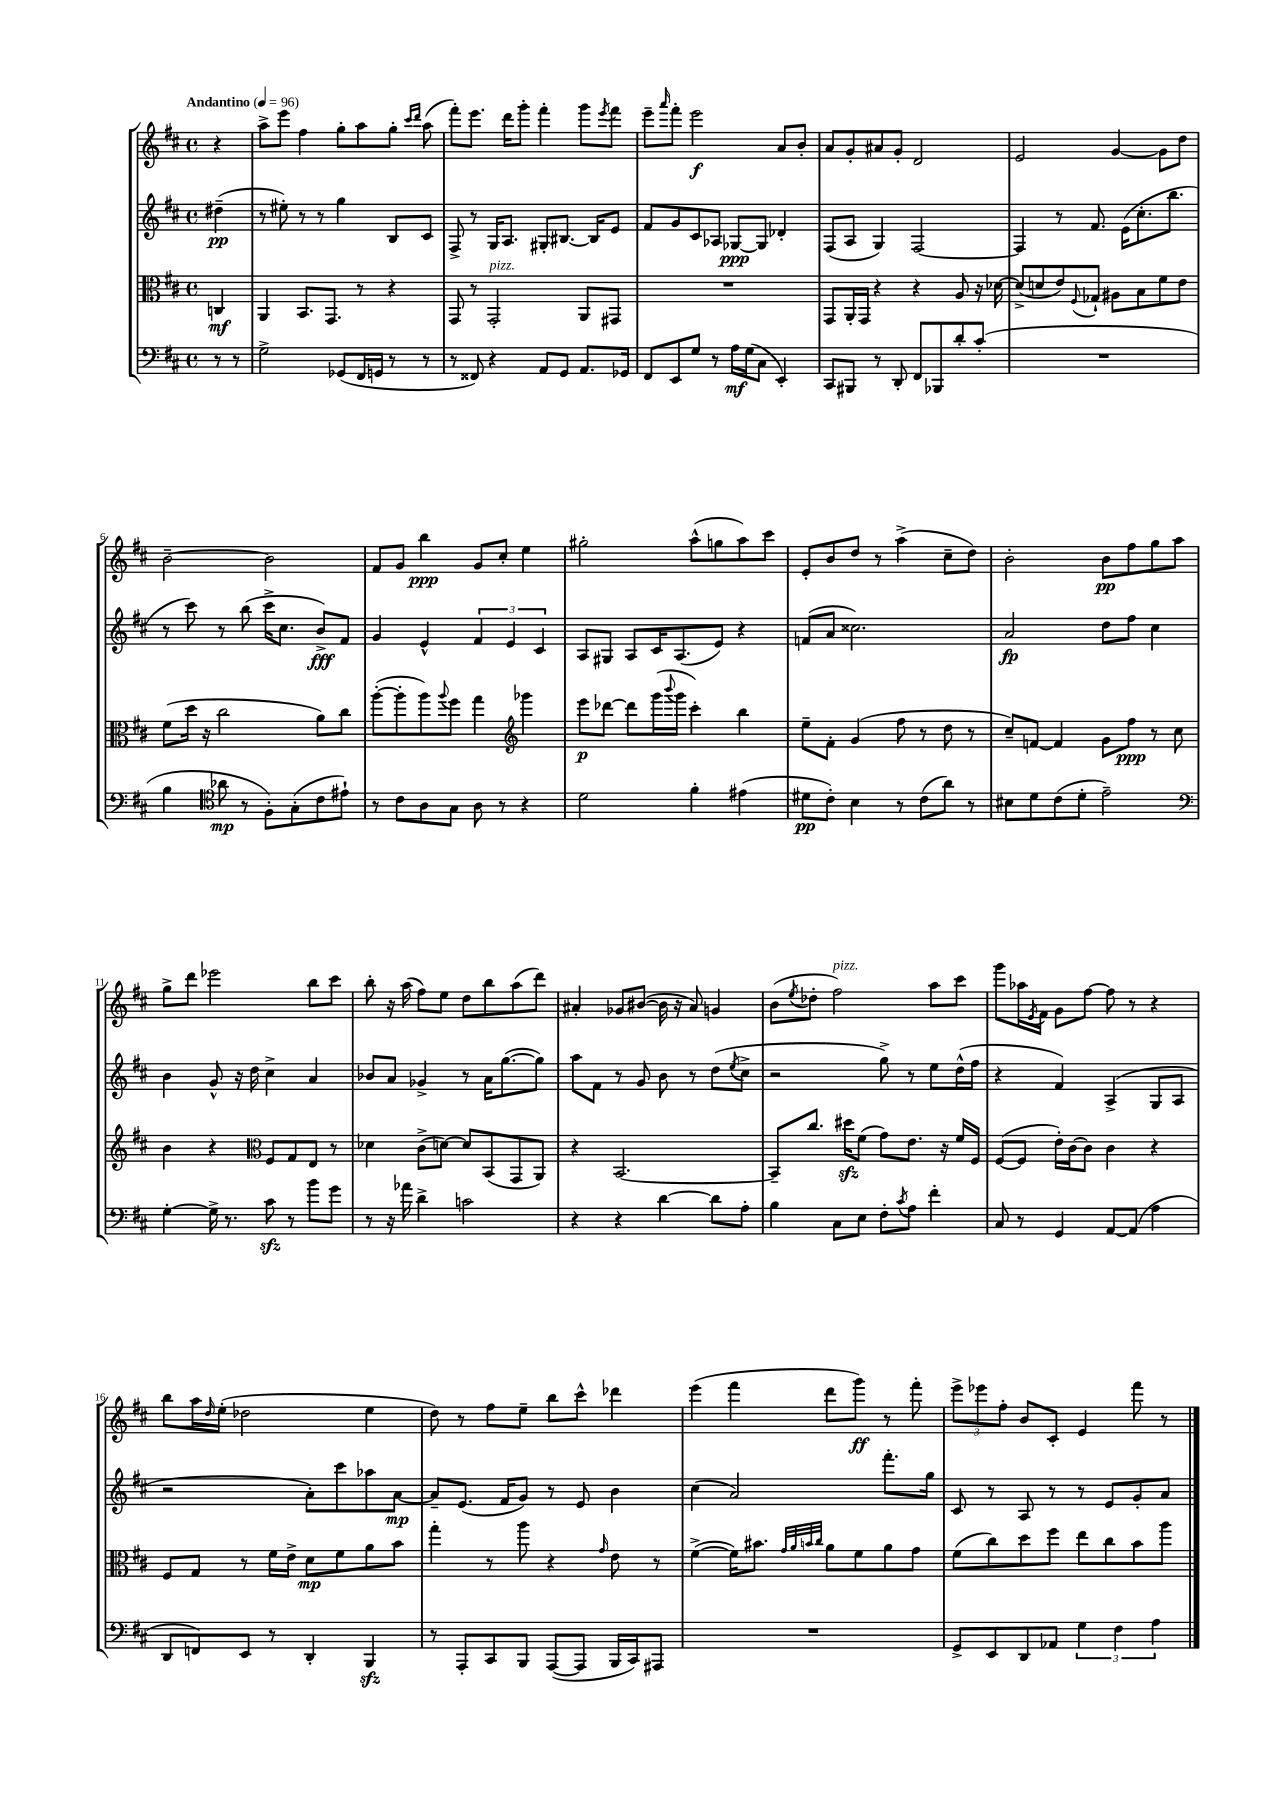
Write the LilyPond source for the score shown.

<<
\new StaffGroup <<
\new Staff = "s0" {
    \clef treble \key d \major \defaultTimeSignature \time 4/4 \partial 4 \tempo "Andantino" 4 = 96
    r4 |
    a''8-> e'''8 fis''4 g''8-. a''8 g''8-. \grace { cis'''16 d'''16 } a''8( |
    fis'''8-.) e'''8. d'''16 g'''8-. fis'''4-. g'''8 \acciaccatura { e'''8 } fis'''8 |
    e'''8-- \grace { a'''16 } fis'''8-. e'''2\f a'8 b'8-. |
    a'8 g'8-. ais'8 g'8-. d'2 |
    e'2 g'4~ g'8 d''8 |
    b'2~-- b'2 |
    fis'8 g'8 b''4\ppp g'8 cis''8-. e''4 |
    gis''2-. a''8-^( g''8 a''8) cis'''8 |
    e'8-. b'8 d''8 r8 a''4->( cis''8-- d''8) |
    b'2-. b'8\pp fis''8 g''8 a''8 |
    g''8-> d'''8 ees'''2 b''8 cis'''8 |
    b''8-. r16 a''16( fis''8) e''8 d''8 b''8 a''8( d'''8) |
    ais'4-. ges'8 bis'8~( bis'16 r16 ais'8) g'4 |
    b'8( \acciaccatura { e''8 } des''8-. fis''2^\markup { \italic "pizz." }) a''8 cis'''8 |
    g'''8 aes''16 \acciaccatura { e'8 } fis'16 g'8 fis''8~ fis''8 r8 r4 |
    b''8 a''16 \grace { d''16 } e''16-.( des''2 e''4 |
    d''8) r8 fis''8 e''8-- b''8 cis'''8-^ des'''4 |
    e'''4( fis'''4 d'''8 g'''8\ff) r8 fis'''8-. |
    \tuplet 3/2 { e'''8-> ees'''8 fis''8-. } b'8 cis'8-. e'4 fis'''8 r8 \bar "|." |
}
\new Staff = "s1" {
    \clef treble \key d \major \defaultTimeSignature \time 4/4 \partial 4
    dis''4--\pp( |
    r8 eis''8-.) r8 r8 g''4 b8 cis'8 |
    fis8-> r8 g16 a8. gis8-. bis8.~ bis16 e'8 |
    fis'8 g'8 cis'8 aes8 ges8~\ppp ges8 des'4-. |
    fis8( a8 g4) fis2~ |
    fis4 r8 fis'8. e'16( cis''8.-. b''8. |
    r8 cis'''8) r8 b''8( cis'''16-> cis''8. b'8->\fff) fis'8 |
    g'4 e'4-^ \tuplet 3/2 { fis'4 e'4 cis'4 } |
    a8 gis8 a8 cis'16 a8.( e'8) r4 |
    f'8( a'8 cisis''2.) |
    a'2\fp d''8 fis''8 cis''4 |
    b'4 g'8-^ r16 d''16 cis''4-> a'4 |
    bes'8 a'8 ges'4-> r8 a'16 g''8.~( g''8) |
    a''8 fis'8 r8 g'8 b'8 r8 d''8( \acciaccatura { e''8 } cis''8-> |
    r2 g''8->) r8 e''8 d''16-^( fis''16 |
    r4 fis'4) a4->( g8 a8 |
    r2 a'8-.) cis'''8 aes''8 a'8~\mp |
    a'8-- e'8.( fis'16 g'8) r8 e'8 b'4 |
    cis''4( a'2) fis'''8.-. g''16 |
    cis'8 r8 a8 r8 r8 e'8 g'8-. a'8 \bar "|." |
}
\new Staff = "s2" {
    \clef alto \key d \major \defaultTimeSignature \time 4/4 \partial 4
    c4\mf |
    a,4 b,8. g,8. r8 r4 |
    g,8 r8 g,2-.^\markup { \italic "pizz." } a,8 gis,8 |
    R1 |
    g,8 a,16-. g,16 r4 r4 a8 r16 des'16~ |
    des'8->( d'8 e'8) \appoggiatura { fis8 } ges8-! ais8 b8 fis'8 e'8 |
    fis'8( d''16 r16 cis''2 a'8) cis''8 |
    a''8~-.( a''8-. a''8) \appoggiatura { a''8 } fis''8 g''4 \clef treble ges'''4 |
    e'''8\p des'''8~ des'''8 g'''16( \appoggiatura { b'''8 } g'''16 cis'''4-.) b''4 |
    e''8-- fis'8-. g'4( fis''8 r8 d''8 r8 |
    cis''8--) f'8~ f'4 g'8 fis''8\ppp r8 cis''8 |
    b'4 r4 \clef alto fis8 g8 e8 r8 |
    des'4 cis'8->( d'8~) d'8 b,8( g,8 a,8) |
    r4 b,2.~ |
    b,8-- cis''8. dis''16\sfz fis'8( g'8) e'8. r16 fis'16 fis16 |
    fis8~( fis8 e'16-.) cis'16~ cis'8 cis'4 r4 |
    fis8 g8 r8 fis'16 e'16-> d'8\mp fis'8 a'8 b'8 |
    g''4-. r8 a''8 r4 \grace { g'16 } e'8 r8 |
    fis'4~->( fis'16) bis'8. \grace { g'32 a'32 b'32 cis''32 } a'8 fis'8 a'8 g'8 |
    fis'8( cis''8) d''8 fis''8 e''8 cis''8 b'8 a''8 \bar "|." |
}
\new Staff = "s3" {
    \clef bass \key d \major \defaultTimeSignature \time 4/4 \partial 4
    r8 r8 |
    g2-> ges,8( fis,16 g,16 r8 r8 |
    r8 fisis,8) r4 a,8 g,8 a,8. ges,16 |
    fis,8 e,8 g8 r8 a16\mf g16( cis8 e,4-.) |
    cis,8 bis,,8 r8 d,8-. fis,8 bes,,8 d'8-. cis'8-.( |
    R1 |
    b4 \clef tenor aes'8\mp r8 fis8-.) g8-.( cis'8 eis'8-!) |
    r8 cis'8 a8 g8 a8 r8 r4 |
    d'2 fis'4-. eis'4( |
    dis'8\pp cis'8-.) b4 r8 cis'8( a'8) r8 |
    bis8 d'8 cis'8( d'8-. e'2--) |
    \clef bass g4~-. g16-> r8. cis'8\sfz r8 b'8 g'8 |
    r8 r16 aes'16 d'4-> c'2 |
    r4 r4 d'4~ d'8 a8-. |
    b4 cis8 e8 fis8-. \acciaccatura { cis'8 } a8 fis'4-. |
    cis8 r8 g,4 a,8~ a,8( a4 |
    d,8 f,8) e,8 r8 d,4-. b,,4\sfz |
    r8 a,,8-. cis,8 b,,8 a,,8~( a,,8 b,,16 cis,16) ais,,8 |
    R1 |
    g,8-> e,8 d,8 aes,8 \tuplet 3/2 { g4 fis4 a4 } \bar "|." |
}
>>
>>
